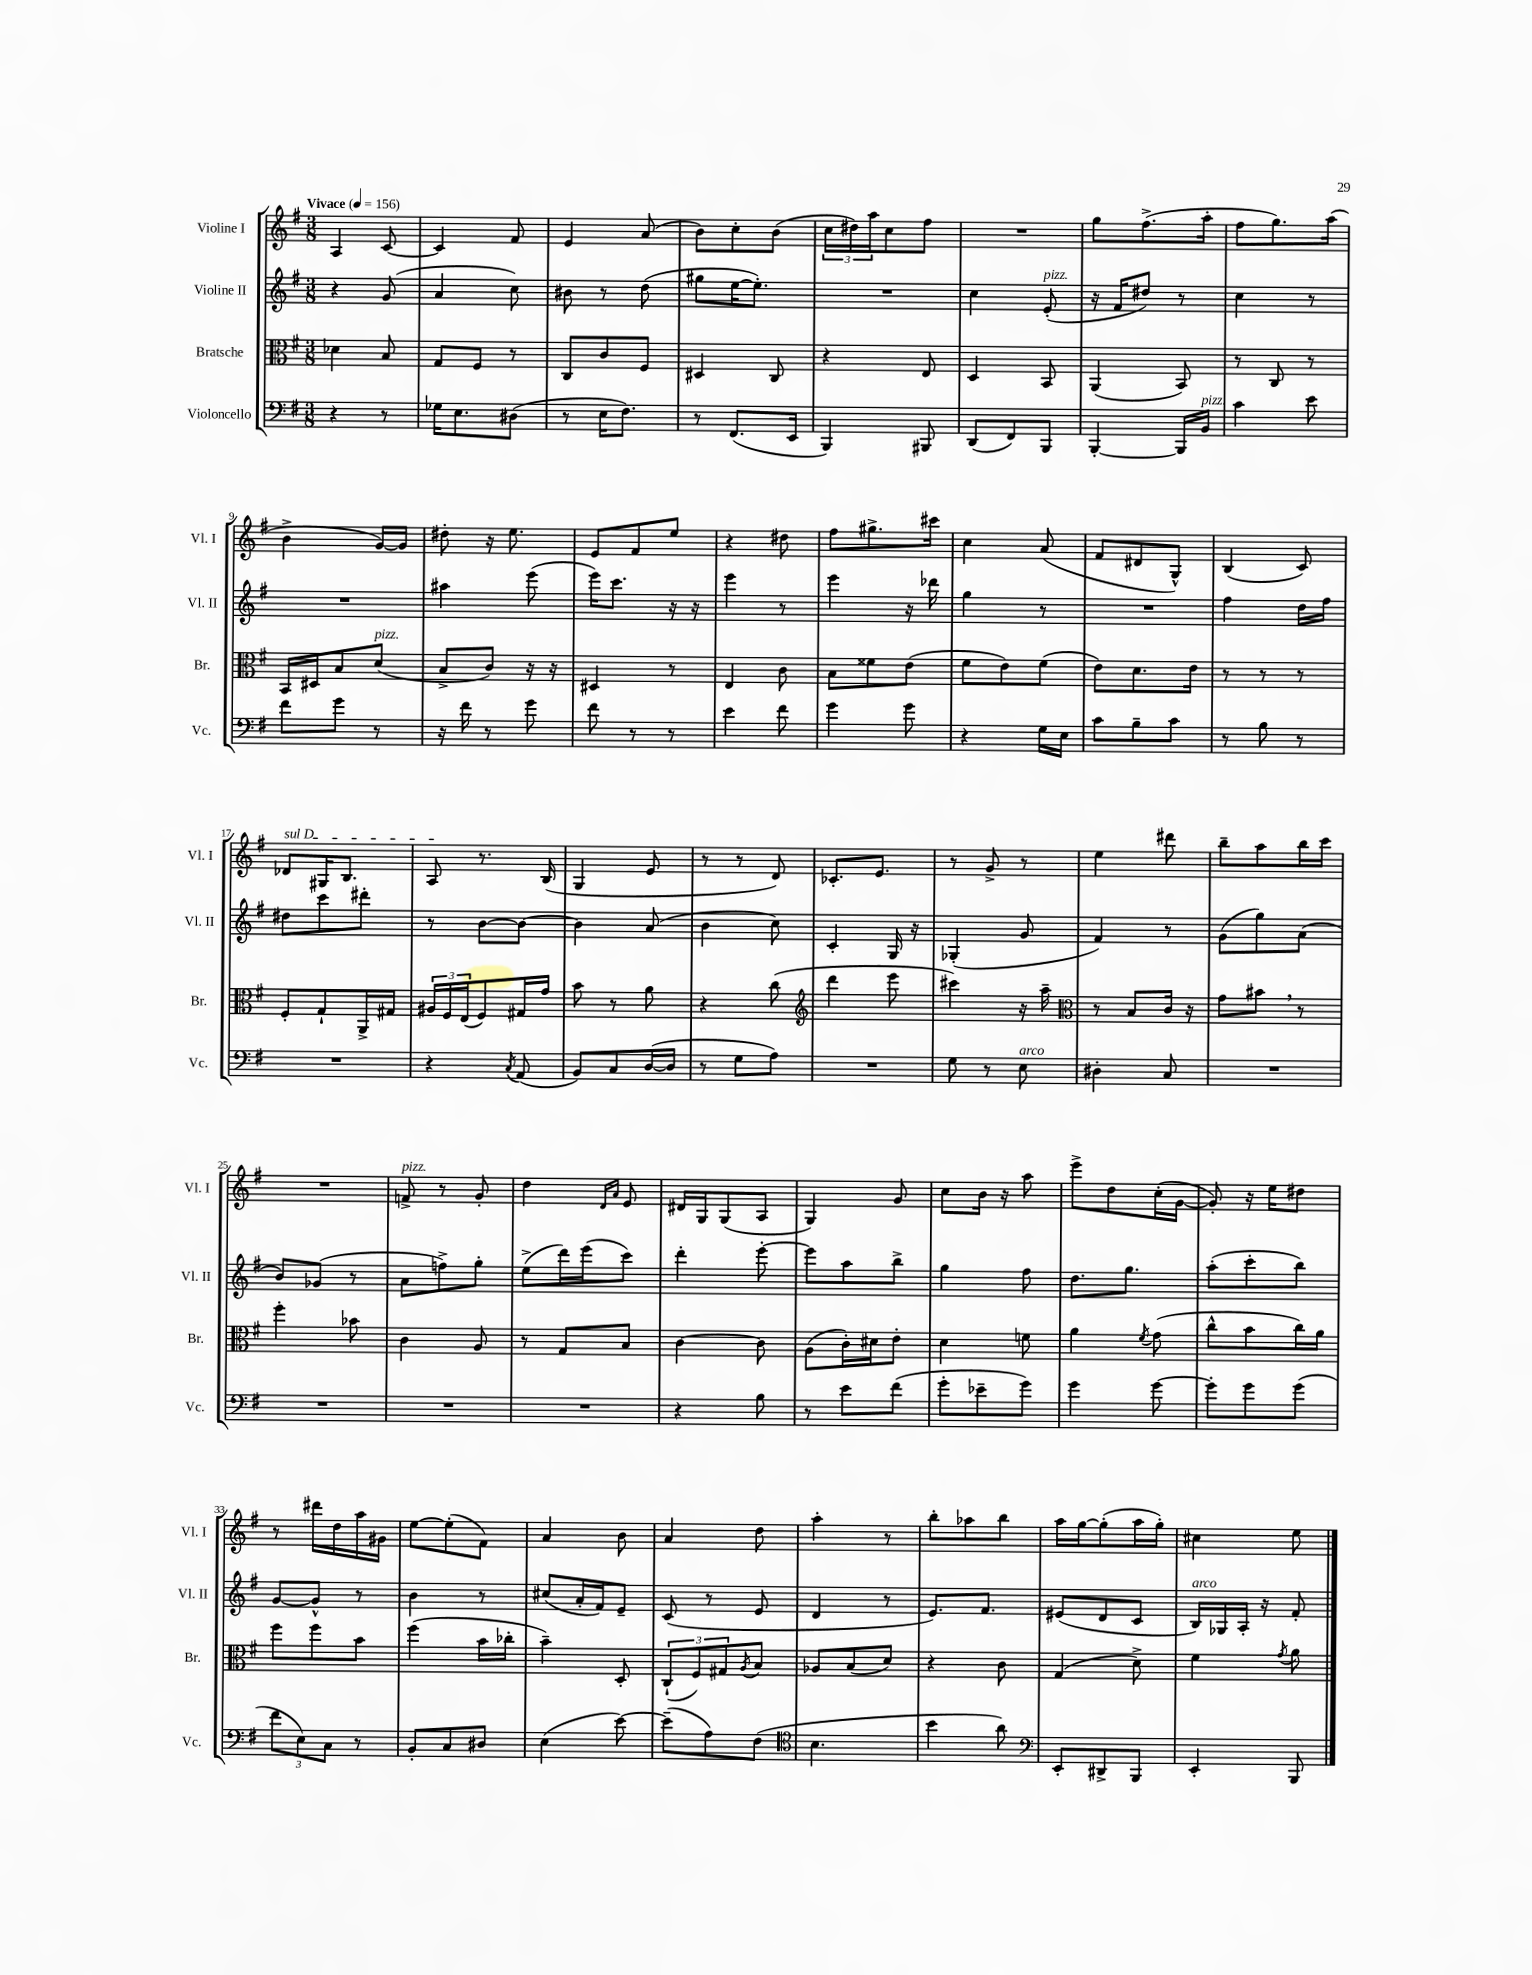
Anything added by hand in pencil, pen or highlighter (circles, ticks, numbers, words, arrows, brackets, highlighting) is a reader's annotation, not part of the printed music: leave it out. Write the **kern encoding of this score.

**kern	**kern	**kern	**kern
*staff4	*staff3	*staff2	*staff1
*clefF4	*clefC3	*clefG2	*clefG2
*k[f#]	*k[f#]	*k[f#]	*k[f#]
*M3/8	*M3/8	*M3/8	*M3/8
*MM156	*MM156	*MM156	*MM156
4r	4d-	4r	4A
8r	8B	(8g	[8c
=	=	=	=
16G-	8G	4a	4c]
8.E	.	.	.
.	8F#	.	.
(8D#	8r	8cc)	8f#
=	=	=	=
8r	8C	8b#	4e
16E	8c	8r	.
8.F#)	.	.	.
.	8F#	(8dd	(8a
=	=	=	=
8r	4D#	8gg#	8b)
(8.FF#	.	[16ee	8cc'
.	.	8.ee'])	.
.	8C	.	(8b
16EE	.	.	.
=	=	=	=
4BBB)	4r	4.r	24cc
.	.	.	24dd#)
.	.	.	24aa
.	.	.	8cc
8BBB#	8E	.	8ff#
=	=	=	=
(8DD	4D	4cc	4.r
8FF#)	.	.	.
8BBB	8BB	(8e'	.
=	=	=	=
[4BBB'	(4AA	16r	8gg
.	.	16f#	.
.	.	8dd#)	(8.ff#^
16BBB]	8BB)	8r	.
16BB	.	.	16aa'
=	=	=	=
4c	8r	4cc	8ff#
.	8C	.	8.gg)
8e	8r	8r	.
.	.	.	(16aa
=	=	=	=
8f#	16BB	4.r	4b^
.	16D#	.	.
8g	8B	.	.
8r	(8d	.	[16g)
.	.	.	16g]
=	=	=	=
16r	8B^	4aa#	8dd#'
16f#	.	.	.
8r	8c)	.	16r
.	.	.	8.ee
8g	16r	(8eee	.
.	16r	.	.
=	=	=	=
8f#	4D#	16eee)	8e
.	.	8.ccc	.
8r	.	.	8f#
8r	8r	16r	8ee
.	.	16r	.
=	=	=	=
4e	4E	4eee	4r
8f#	8c	8r	8dd#
=	=	=	=
4g	8B	4eee	8ff#
.	8f##	.	8.gg#^
8g	(8e	16r	.
.	.	16ddd-	16ccc#
=	=	=	=
4r	8f#	4gg	4cc
.	8e)	.	.
16G	(8f#	8r	(8a
16E	.	.	.
=	=	=	=
8c	8e)	4.r	8f#
8B~	8.d	.	8d#
8c	.	.	8G^^)
.	16e	.	.
=	=	=	=
8r	8r	4ff#	(4B
8B	8r	.	.
8r	8r	16dd	8c)
.	.	16ff#	.
=	=	=	=
4.r	8F#'	8dd#	8d-
.	8G`	8ccc	16G#
.	.	.	8.B
.	16AA^	8ddd#'	.
.	16G#	.	.
=	=	=	=
4r	24A#	8r	8A
.	24F#	.	.
.	(24E	.	.
.	8F#)	[8b	8.r
8qC	.	.	.
(8AA	16G#	8b_	.
.	16g	.	(16B
=	=	=	=
8BB)	8b	4b]	4G
8C	8r	.	.
([16D	8a	(8a	8e
16D]	.	.	.
=	=	=	=
8r	4r	4b	8r
8G	.	.	8r
8A)	(8cc	8cc)	8d)
=	=	=	=
*	*clefG2	*	*
4.r	4ddd	4c'	8.c-'
.	.	.	8.e
.	8eee	16G	.
.	.	16r	.
=	=	=	=
8G	4ccc#)	(4G-'	8r
8r	.	.	8g^
8E	16r	8g	8r
.	16aa~	.	.
=	=	=	=
*	*clefC3	*	*
4D#'	8r	4f#)	4ee
.	8B	.	.
8C	16c	8r	8ddd#
.	16r	.	.
=	=	=	=
4.r	8g	(8g	8bb~
.	8b#	8gg)	8aa
.	8r	(8a	16bb
.	.	.	16ccc
=	=	=	=
4.r	4ff#'	8b)	4.r
.	.	(8g-	.
.	8b-	8r	.
=	=	=	=
4.r	4c	8a	8f^
.	.	8ff^)	8r
.	8A	8gg'	8g'
=	=	=	=
4.r	8r	(8ee^	4dd
.	8G	16ddd)	.
.	.	(16eee	.
.	.	.	16qqd
.	.	.	16qqa
.	8B	8ccc)	8e
=	=	=	=
4r	[4c	4ddd'	16d#
.	.	.	16G
.	.	.	(8G
8B	8c]	[8eee'	8A
=	=	=	=
8r	(8A	8eee]	4G)
8e	16c')	8aa	.
.	16d#	.	.
(8f#	8e'	8bb^	8g
=	=	=	=
8g'	4d	4gg	8cc
8e-~	.	.	16b
.	.	.	16r
8g)	8f	8ff#	8aa
=	=	=	=
4g	4a	8.dd	8eee^
.	.	.	8dd
.	.	8.gg	.
.	8qf#	.	.
[8g	(8g	.	(16cc'
.	.	.	[16g
=	=	=	=
8g']	8cc^^	(8aa'	8g'])
8g	8b	8ccc'	16r
.	.	.	16ee
(8g	16cc)	8bb)	8dd#
.	16a	.	.
=	=	=	=
12f#	8ff#	[8g	8r
12E)	.	.	.
.	8ff#	8g^^]	16ddd#
12C	.	.	.
.	.	.	16dd
8r	8b	8r	16aa
.	.	.	16g#
=	=	=	=
8BB'	(4ff#	4b	[8ee
8C	.	.	(8ee']
8D#	16b	8r	8f#)
.	16cc-'	.	.
=	=	=	=
(4E	4b~)	(8cc#	4a
.	.	16a'	.
.	.	16f#)	.
[8e)	8D'	8e~	8b
=	=	=	=
(8e~]	(12C`	(8c	4a
.	12F#)	.	.
8A)	.	8r	.
.	12G#	.	.
.	8qA	.	.
(8F#	8B	8e	8dd
=	=	=	=
*clefC4	*	*	*
4.B	8A-	4d	4aa'
.	(8B	.	.
.	8d)	8r	8r
=	=	=	=
4b	4r	8.e)	8bb'
.	.	.	8aa-
.	.	8.f#	.
8a)	8c	.	8bb
=	=	=	=
*clefF4	*	*	*
8EE'	(4G	(8e#	16aa
.	.	.	[16gg
8DD#^	.	8d	(8gg']
8BBB	8d^)	8c	16aa
.	.	.	16gg')
=	=	=	=
4EE'	4f#	16B)	4cc#
.	.	16G-	.
.	.	16A'	.
.	.	16r	.
.	8qg	.	.
8BBB	8a	8f#'	8ee
==	==	==	==
*-	*-	*-	*-
